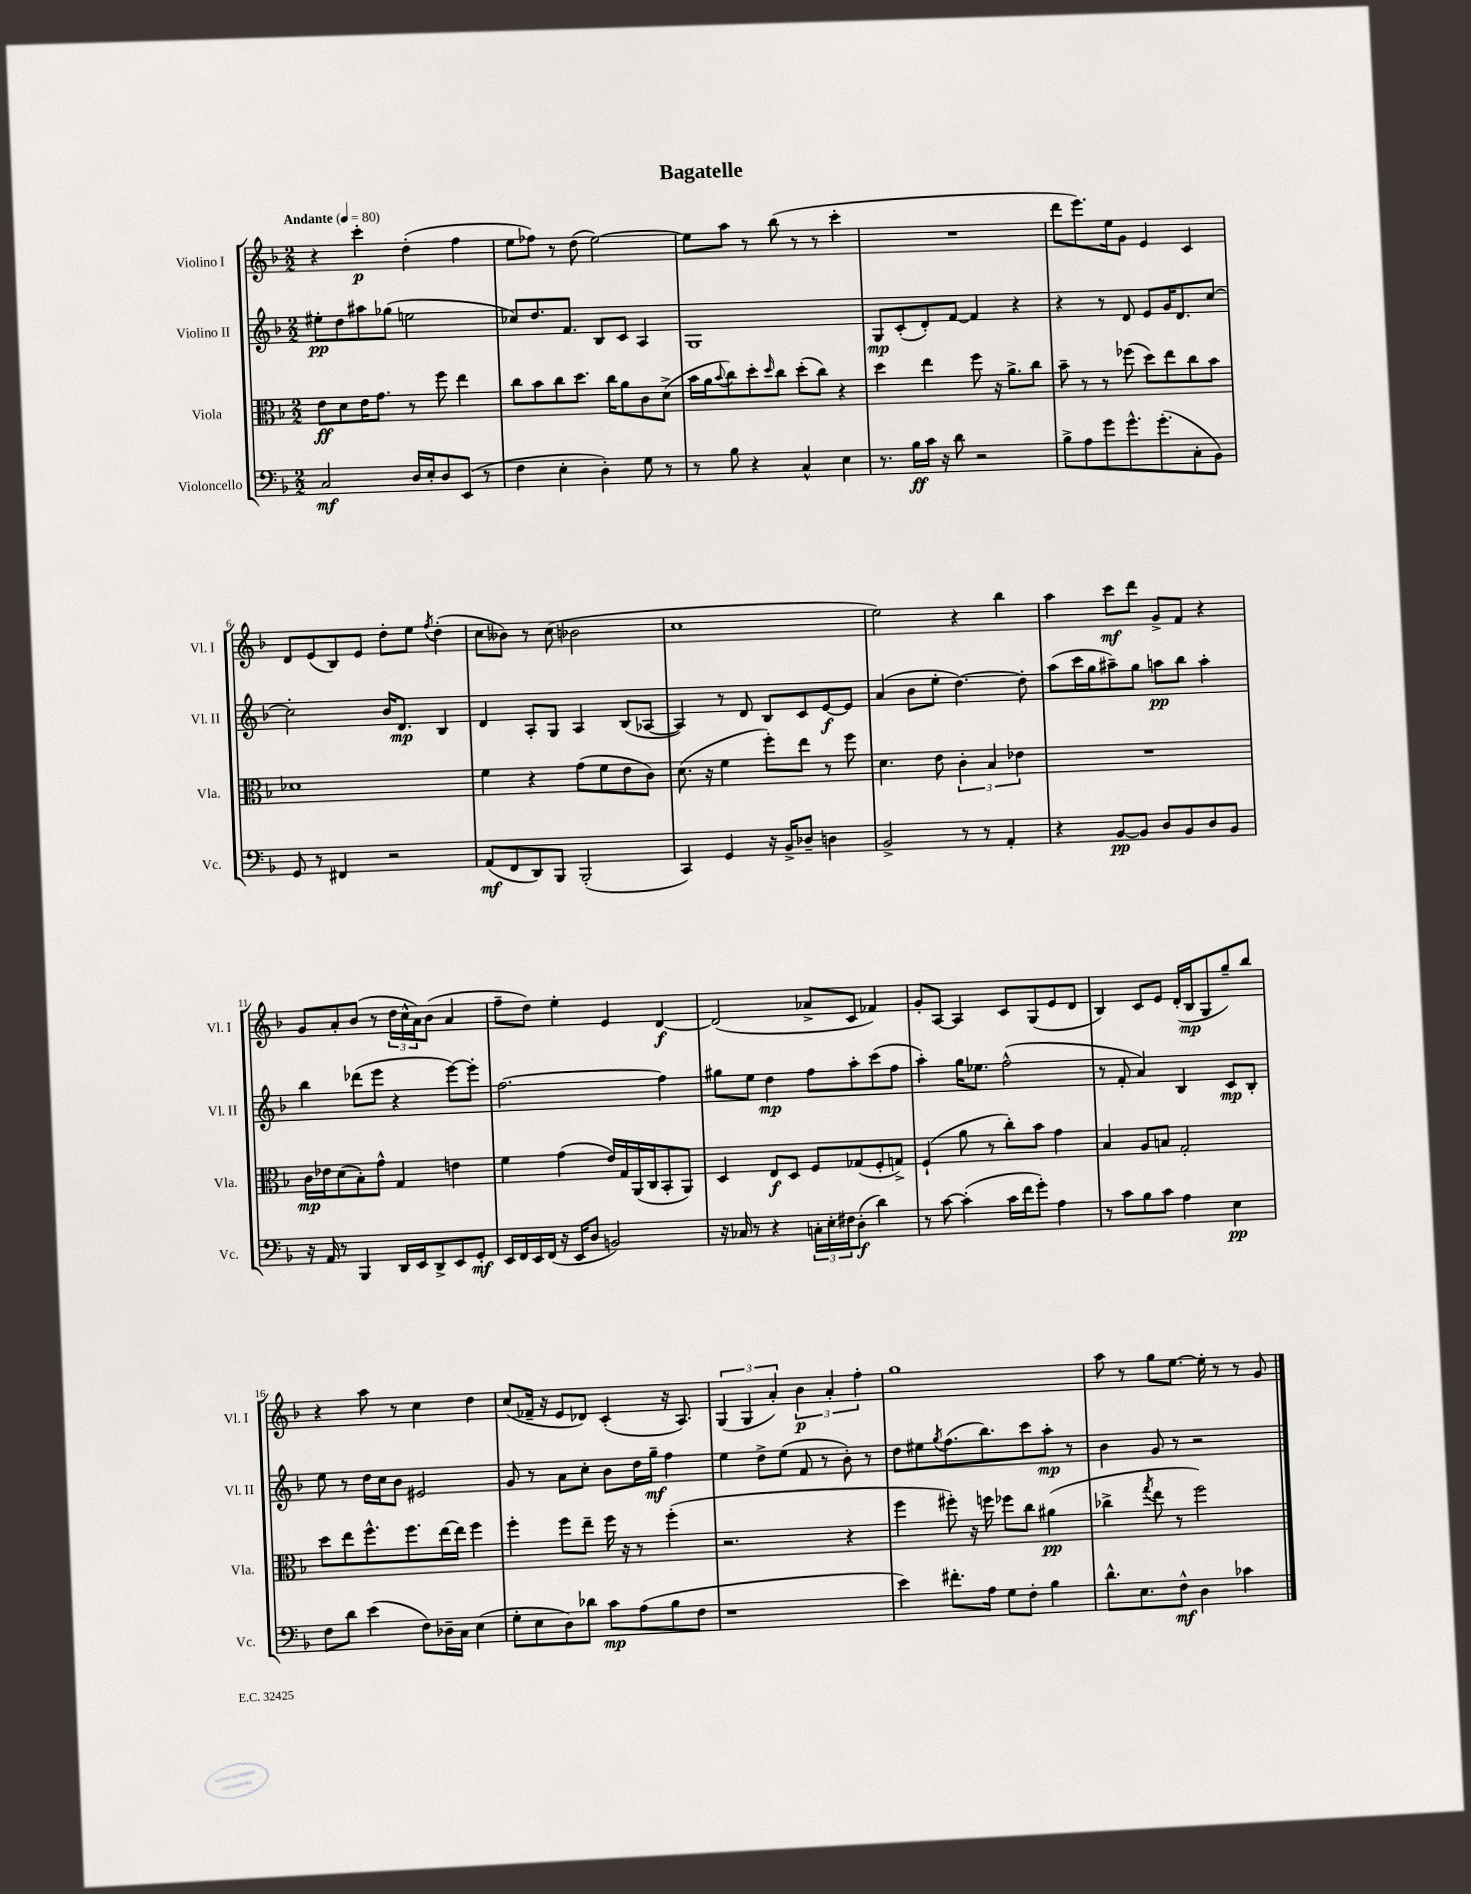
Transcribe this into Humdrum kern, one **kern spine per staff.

**kern	**kern	**kern	**kern
*staff4	*staff3	*staff2	*staff1
*clefF4	*clefC3	*clefG2	*clefG2
*k[b-]	*k[b-]	*k[b-]	*k[b-]
*M2/2	*M2/2	*M2/2	*M2/2
*MM80	*MM80	*MM80	*MM80
2C/	8e\L	8ee#'\L	4r
.	8d\	8dd\	.
.	16e\K	8aa#\	4ccc'\
.	8.g\J	.	.
.	.	(8gg-\J	.
16D/LL	8r	2ee\	(4dd'\
16E'/J	.	.	.
8D/	8ff\	.	.
(8EE/J	4ee\	.	4ff\
8r	.	.	.
=	=	=	=
4F\	8cc\L	8cc-/L)	8ee\L
.	8b-\	8.dd/	8ff-\J)
4E'\	8cc\	.	8r
.	.	8.f/J	.
.	8.dd\J	.	(8dd\
4D'\)	.	8B-/L	[2ee\)
.	16cc\LK	.	.
.	8a\	8c/J	.
8G\	8c\	4A/	.
8r	(8d^\J	.	.
=	=	=	=
8r	16b-\LL	1G	8ee\]L
.	16a\J	.	.
.	8qqb-/	.	.
8B-\	8cc\)	.	8aa\J
4r	8dd'\	.	8r
.	16qqdd/	.	.
.	8cc\J	.	(8bb-\
4C^^/	(8dd'\L	.	8r
.	8cc\J)	.	8r
4E\	4r	.	4ccc'\
=	=	=	=
8.r	4dd\	8G/L	1r
.	.	(8c'/	.
16B-\LL	.	.	.
16c\JJ	4ee\	8d'/)	.
16r	.	.	.
8d\	.	[8f/J	.
2r	8ff\	4f/]	.
.	16r	.	.
.	8.a^\L	.	.
.	.	4r	.
.	8cc\J	.	.
=	=	=	=
8B-^\L	8b-~\	4r	8ddd\L
8A\	8r	.	8.eee\)
8g\	8r	8r	.
.	.	.	16ee\k
8.g^^\	(8ff-\	8d/	8g\J
.	8dd\L)	8e/L	4e/
(8.g'\	.	.	.
.	8ee\	16g/K	.
.	.	8.d/	.
8C'\	8cc\	.	4c/
8BB-\J)	8b-\J	[8cc/J	.
=	=	=	=
8GG/	1d-	2cc'\]	8d/L
8r	.	.	(8e/
4FF#/	.	.	8B-/)
.	.	.	8e/J
2r	.	16b-/LK	8dd'\L
.	.	8.d/J	.
.	.	.	8ee\J
.	.	.	8qff/
.	.	4B-/	(4dd'\
=	=	=	=
(8AA/L	4f\	4d/	8cc\L
8FF/	.	.	8b--\J)
8DD/)	4r	8A'/L	8r
8BBB-/J	.	8G/J	(8cc\
(2BBB-'/	(8g\L	4A/	2b-\
.	8f\	.	.
.	8e\	(8B-/L	.
.	8c\J)	[8A-/J	.
=	=	=	=
4CC/)	(8.d\	4A-/])	1cc
.	16r	.	.
4GG/	4f\	8r	.
.	.	8d/	.
16r	8ff'\L)	8B-/L	.
16BB-^/LK	.	.	.
8D-~/J	8ee\J	8c/	.
4D\	8r	[8e/	.
.	8ff\	8e/]J	.
=	=	=	=
2BB-^/	4.d\	(4a/	2ee\)
.	.	8b-\L	.
.	8e\	8ee'\J	.
8r	6c'\	[4.dd\)	4r
8r	.	.	.
.	6B-/	.	.
4AA'/	.	.	4bb-\
.	6e-\	.	.
.	.	8dd'\]	.
=	=	=	=
4r	1r	(8aa\L	4aa\
.	.	16ccc\L	.
.	.	16gg\J	.
[8BB-/L	.	8aa#~\)	8ccc\L
8BB-/]J	.	8gg\J	8ddd\J
8D/L	.	8aa\L	8g^/L
8BB-/	.	8bb-\J	8f/J
8D/	.	4aa'\	4r
8BB-/J	.	.	.
=	=	=	=
16r	16c\LL	4bb-\	8g/L
16AA/	16e-\J	.	.
8r	(8d\	.	8a'/
4BBB-/	8B-'\)	(8ddd-\L	(8b-/J
.	8g^^\J	8eee\J	8r
16DD/LL	4G/	4r	24dd\LL
.	.	.	24cc^^\
16EE/J	.	.	.
.	.	.	24a\J)
8DD^/	.	.	(8b-\J
8EE/	4e\	[8eee\L)	4a/
8GG'/J	.	8eee'\]J	.
=	=	=	=
16EE/LL	4f\	[2.ff\	8ff~\L
16FF/	.	.	.
16EE/	.	.	8dd\J)
(16FF/JJ	.	.	.
16r	(4g\	.	4ee'\
16EE/LK	.	.	.
8D/J	.	.	.
2BB/)	16e/LL)	.	4e/
.	16G/	.	.
.	(16AA/	.	.
.	16C/J	.	.
.	8BB-'/	4ff\]	[4d/
.	8AA/J)	.	.
=	=	=	=
16r	4D/	8gg#\L	(2d/]
16C-/	.	.	.
8r	.	8ee\J	.
4r	8E/L	4dd\	.
.	8D/J	.	.
24C'\LL	8F/L	8ff\L	8a-^/L
24E'\	.	.	.
24F#\J	.	.	.
(8D'\J	(8G-/	8aa'\	8c/J
4d\)	8F'/	(8ccc\	4f-/)
.	8G^/J)	8ff\J	.
=	=	=	=
8r	(4F`/	4aa'\)	8g'/L
[8c\	.	.	[8A/J
(4c'\]	8a\	16gg\LK	4A/]
.	.	8.ee-\J	.
.	8r	.	.
16c\LL	8cc'\L)	(2ff^^\	8c/L
16f\J	.	.	.
8g'\J)	8b-\J	.	(8G/
4A\	4g\	.	8e/
.	.	.	8d/J
=	=	=	=
8r	4B-/	8r	4B-/)
8c\L	.	8f'/	.
8B-\	8A/L	4a/)	8c/L
8c\J	8B/J	.	8e/J
4A\	2G'/	4B-/	(16d'/LL
.	.	.	16B-/J
.	.	.	8G/
4E\	.	8c/L	8gg~/)
.	.	8B-'/J	8bb-/J
=	=	=	=
8F\L	8dd\L	8ee\	4r
8d\J	8ee\	8r	.
(4e\	8.ff^^\	16dd\LL	8aa\
.	.	16cc\J	.
.	.	8b-\J	8r
.	8.ff\	.	.
8F\L)	.	2e#/	4cc\
16D-~\L	[16ee\L	.	.
16C\JJ	16ee\]JJ	.	.
(4E\	4ff\	.	4dd\
=	=	=	=
8G'\L	4ff'\	8g/	(8cc/L
8E\	.	8r	16f-~/Jk
.	.	.	16r
8D\)	8ff\L	8a\L	8e/L
8d-\J	8ee~\J	8cc'\J	8d-/J)
8c\L	16ff\	8b-\L	(4c'/
.	16r	.	.
(8A\	8r	16dd\L	.
.	.	16gg~\JJ	.
8B-\	(4ff'\	4ff\	16r
.	.	.	8.A/)
8F\J	.	.	.
=	=	=	=
1r	2.r	4ee\	(6G/
.	.	.	6G/
.	.	8dd^\L	.
.	.	.	6a'/)
.	.	(8ee\J	.
.	.	8f/	6b-\
.	.	8r	.
.	.	.	6a'/
.	4r	8b-'\)	.
.	.	.	6ff'\
.	.	8r	.
=	=	=	=
4e\)	4ff\	8dd\L	1gg
.	.	8ee#\	.
.	.	8qgg/	.
8.f#'\L	8ff#'\)	(8.ff\	.
.	16r	.	.
16A\Jk	16ff\	8.bb-\)	.
8G\L	8ff-\L	.	.
8F'\J	8cc\J	8ccc\	.
4B-\	(4a#\	8aa'\J	.
.	.	8r	.
=	=	=	=
8.d^^\L	4cc-^\	4b-\	8aa\
.	.	.	8r
8.E\	.	.	.
.	8qgg/	.	.
.	8ee\	8g/	8gg\L
8F^^\J	8r	8r	[8.ee\J
4D\	2ff\)	2r	.
.	.	.	16ee'\]
.	.	.	8r
4c-\	.	.	8r
.	.	.	8g/
==	==	==	==
*-	*-	*-	*-
